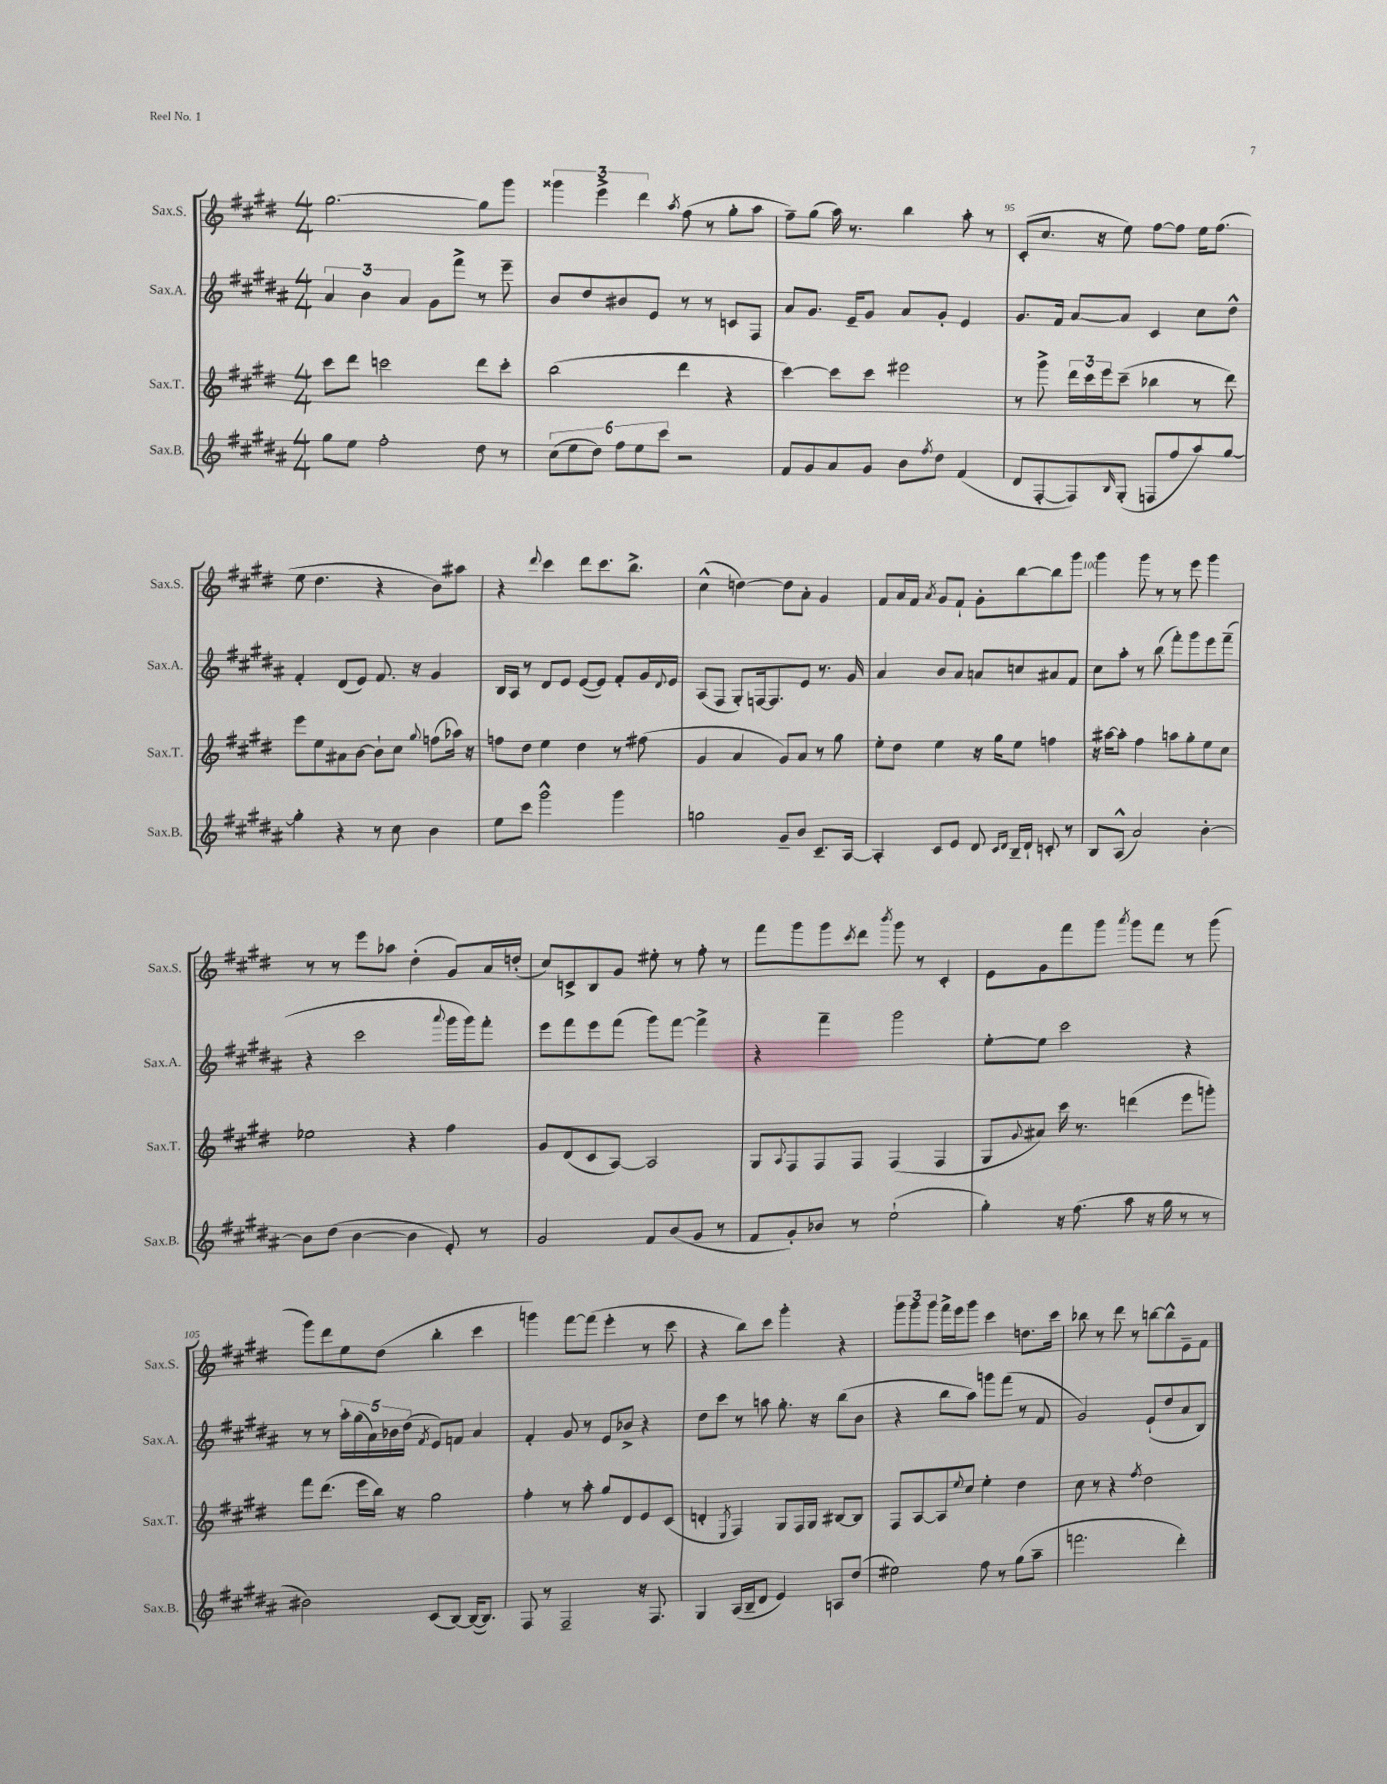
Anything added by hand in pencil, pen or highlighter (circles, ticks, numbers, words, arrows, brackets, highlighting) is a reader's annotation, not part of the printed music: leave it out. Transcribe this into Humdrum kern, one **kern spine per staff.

**kern	**kern	**kern	**kern
*part4	*part3	*part2	*part1
*staff4	*staff3	*staff2	*staff1
*I"Sax.B.	*I"Sax.T.	*I"Sax.A.	*I"Sax.S.
*I'Sax.B.	*I'Sax.T.	*I'Sax.A.	*I'Sax.S.
*clefG2	*clefG2	*clefG2	*clefG2
*k[f#c#g#d#a#]	*k[f#c#g#d#]	*k[f#c#g#d#a#]	*k[f#c#g#d#]
*M4/4	*M4/4	*M4/4	*M4/4
=92	=92	=92	=92
8gg#\L	8ccc#\L	6a#/	[2.gg#\
8ee\J	8ddd#\J	.	.
.	.	6b\	.
2ff#'\	2cccn\	.	.
.	.	6a#/	.
.	.	8g#\L	.
.	.	8fff#^\J	.
8dd#\	8ddd#\L	8r	8gg#\L]
8r	8ccc'\J	8eee~\	8ggg#\J
=93	=93	=93	=93
(12cc#\L	(2bb\	8b/L	6ggg##X\
12ee\	.	.	.
.	.	8dd#/	.
12dd#\J)	.	.	6eee^\
12ff#\L	.	8b#X/	.
12ee\	.	.	6ddd#\
.	.	8e/J	.
12ccc#\J	.	.	.
.	.	.	8qaa/
2r	4ddd#\	8r	(8ff#\
.	.	8r	8r
.	4r	8cn/L	8gg#'\L
.	.	8F#/J	8aa\J
=94	=94	=94	=94
8f#/L	[4ccc#\)	8a#/L	8ff#~\L)
8g#/	.	8.g#/J	(8gg#\J
8a#/	8ccc#\L]	.	16aa\)
.	.	16e~/KL	8.r
8g#/J	8ccc#\J	8g#/J	.
8b\L	2eee#X\	8a#/L	4bb\
8qff#/	.	.	.
8dd#\J	.	8g#'/J	.
(4f#/	.	4e/	8aa'\
.	.	.	8r
=95	=95	=95	=95
8d#/L	8r	8.g#/L	(8c#'/L
[8F#'/	8ggg#^\	.	8.cc#/J
.	.	16f#/Jk	.
8F#/])	24ddd#\LL	[8a#/L	.
.	24ccc#\	.	.
.	.	.	16r
.	24eee\J	.	.
16qqB/	.	.	.
(8G#'/J	(8ccc#~\J	8a#/J]	8ee\)
8Fn/L	4bb-X\	4c#/	[8ff#\L
8ff#/	.	.	8ff#\J]
8aa#/)	8r	8cc#\L	16ee\KL
.	.	.	(8.ff#\J
[8gg#/J	8ddd#\)	8dd#^^\J	.
!!LO:LB:g=z
=96	=96	=96	=96
4gg#'\]	8eee\L	4f#'/	8ee\
.	8ee\	.	4.dd#\
4r	8a#X\	(8d#/L	.
.	[8b\J	8e/J)	.
8r	8b`\L]	8.f#/	4r
8cc#\	8cc#\J	.	.
.	.	16r	.
.	8qqgg#/	.	.
4b\	(8ffn\L	4g#/	8b\L)
.	16aa-X\Jk)	.	8aa#X\J
.	16r	.	.
=97	=97	=97	=97
8ee\L	8ffn\L	16B/LL	4r
.	.	16A#/JJ	.
8ccc#\J	8dd#\J	8r	.
.	.	.	8qqddd#/
2ggg#^^\	4ee\	8d#/L	4ccc#\
.	.	8e/J	.
.	4dd#\	([8e/L	8ddd#\L
.	.	8e/J])	8.ccc#\
4ggg#\	8r	8f#'/L	.
.	.	.	8.bb^\J
.	(8ff#X\	16g#/L	.
.	.	8qqd#/	.
.	.	16e/JJ	.
=98	=98	=98	=98
2ggn\	4g#/	(8A#/L	(4cc#^^\
.	.	8F#/J	.
.	4a/	8G#'/L)	[4ddn\)
.	.	[16Fn/k	.
.	.	8.F/]	.
8g#~/L	8g#/L)	.	8dd\L]
8b/J	8a/J	8e/J	8a'\J
8.c#~/L	8r	8.r	4g#/
.	8gg#\	.	.
[16A#/Jk	.	16g#/	.
=99	=99	=99	=99
4A#'/]	8ee'\L	4a#/	8f#/L
.	8dd#\J	.	16a/L
.	.	.	16f#/JJ
.	.	.	8qa/
8c#/L	4ee\	8b/L	8g#/L
8e/J	.	8a#/J	8f#`/J
8d#/	16r	8an/L	8g#'\L
.	16gg#\KL	.	.
16qqc#/LL	.	.	.
16qqd#/JJ	.	.	.
16B~/LL	8ee\J	8ccn/	[8bb\
16d#`/JJ	.	.	.
8cn'/	4ffn\	8a#X/	8bb\]
8r	.	8f#/J	8ggg#\J
=100	=100	=100	=100
8B/L	16r	8cc#\L	4ggg#\
.	[16aa#X\KL	.	.
(8A#^^/J	8aa#'\J]	8aa#'\J	.
2a#/)	4ff#\	8r	8ggg#\
.	.	(8bb\	8r
.	8aan\L	8fff#'\L)	8r
.	8gg#'\	8ggg#\	8eee\
[4b'\	8ee\	8eee\	4ggg#\
.	8cc#\J	(8fff#~\J	.
!!LO:LB:g=z
=101	=101	=101	=101
8b\L]	2ee-X\	4r	8r
(8dd#\J	.	.	8r
[4b\	.	2ccc#\	8eee\L
.	.	.	8aa-X\J
4b\]	4r	.	(4dd#'\
.	.	8qqaaa#/	.
8e'/)	4ff#\	16ggg#\LL	8g#/L)
.	.	16ggg#\J)	.
8r	.	8fff#'\J	16a/L
.	.	.	(16ddn'/JJ
=102	=102	=102	=102
2g#/	8g#/L	8eee\L	8cc#/L)
.	(8d#/	8fff#\	8cn^/
.	8c#/	8eee\	8B/
.	[8A/J)	(8fff#\J	8g#/J
8f#/L	2A/]	8ggg#\L)	8ee#X'\
(8b/	.	[8fff#\J	8r
8g#/J	.	4fff#^\]	8ff#'\
8r	.	.	8r
=103	=103	=103	=103
8f#/L	8G#/L	4r	8fff#\L
.	8qqA/	.	.
8g#'/)	8F#/	.	8ggg#\
8b-X/J	8F#/	4fff#~\	8ggg#\
.	.	.	8qccc#/
8r	8F#/J	.	8ddd#\J
.	.	.	8qbbb/
(2ee`\	(4F#/	2ggg#\	8ggg#\
.	.	.	8r
.	4F#/	.	4c#'/
=104	=104	=104	=104
4gg#'\)	8G#/L	[8ee'\L	8e\L
.	8qqg#/	.	.
.	8a#X/J)	8ee\J]	8g#\
16r	16ccc#\	2ccc#\	8fff#\
(8.ff#\	8.r	.	.
.	.	.	8ggg#\J
.	.	.	8qaaa/
8aa#\	(4dddn\	.	8ggg#\L
16r	.	.	8fff#\J
16gg#\	.	.	.
8r	8eee\L	4r	8r
8r	8gggn'\J)	.	(8ggg#\
!!LO:LB:g=z
=105	=105	=105	=105
2b#X\)	8fff#\L	8r	8ggg#\L)
.	(8.ddd#\J	8r	8ddd#\
.	.	20aa#'\LL	8ee\
.	.	(20gg#\	.
.	16eee\LL	.	.
.	.	20a#\)	.
.	16bb\JJ)	.	(8dd#\J
.	.	20b-X\	.
.	16r	.	.
.	.	(20dd#\JJ	.
.	.	8qf#/	.
(8c#/L	2gg#\	8e/L)	4bb'\
[8B/J)	.	8fn/J	.
(16B/KL_	.	4a#/	4ccc#\
8.B/J])	.	.	.
=106	=106	=106	=106
8F#/	4ff#'\	4f#'/	4gggn\)
8r	.	.	.
2F#~/	8r	8g#/	[8fff#\L
.	8aa'\	8r	(8fff#\J]
.	8gg#/L	8e/L	4eee'\
.	8d#/	8b-X^/J	.
16r	8e/	4r	8r
8.F#/	.	.	.
.	(8c#/J	.	8ccc#\
=107	=107	=107	=107
4G#/	4dn'/	8dd#\L	4r
.	.	8ccc#\J	.
.	8qE/	.	.
(16A#/LL	4F#/)	8r	8bb\L)
16B~/J	.	.	.
8d#/J	.	8aan\	8ccc#\J
4e/)	8G#/L	8.gg#'\	4ggg#'\
.	16F#/L	.	.
.	16G#/JJ	16r	.
8An/L	[8B#X/L	(8bb\L	4r
(8dd#/J	8B#/J]	8b\J	.
=108	=108	=108	=108
2ee#X\)	8F#/L	4r	12ggg#\L
.	.	.	12ggg#\
.	[8A/	.	.
.	.	.	12ggg#\J
.	8A/]	8bb\L	16fff#^\LL
.	.	.	16eee\J
.	8qqee/	.	.
.	8cc#/J	8aa#\J)	8ggg#\J
8ff#\	4ee'\	8gggn\L	4ccc#\
8r	.	(8fff#\J	.
(8gg#\L	4dd#\	8r	8.ddn\L
8aa#~\J	.	8f#/	.
.	.	.	16ccc#\Jk
=109	=109	=109	=109
2.fffn\	8cc#\	2g#/)	8bb-X\
.	8r	.	8r
.	4r	.	8ddd#\
.	.	.	8r
.	8qff#/	.	.
.	2dd#\	(8e`/L	[8bbn\L
.	.	8dd#/	8bb^^\]
4ddd#'\)	.	8a#/	8e~\
.	.	8B/J)	8f#\J
==	==	==	==
*-	*-	*-	*-
